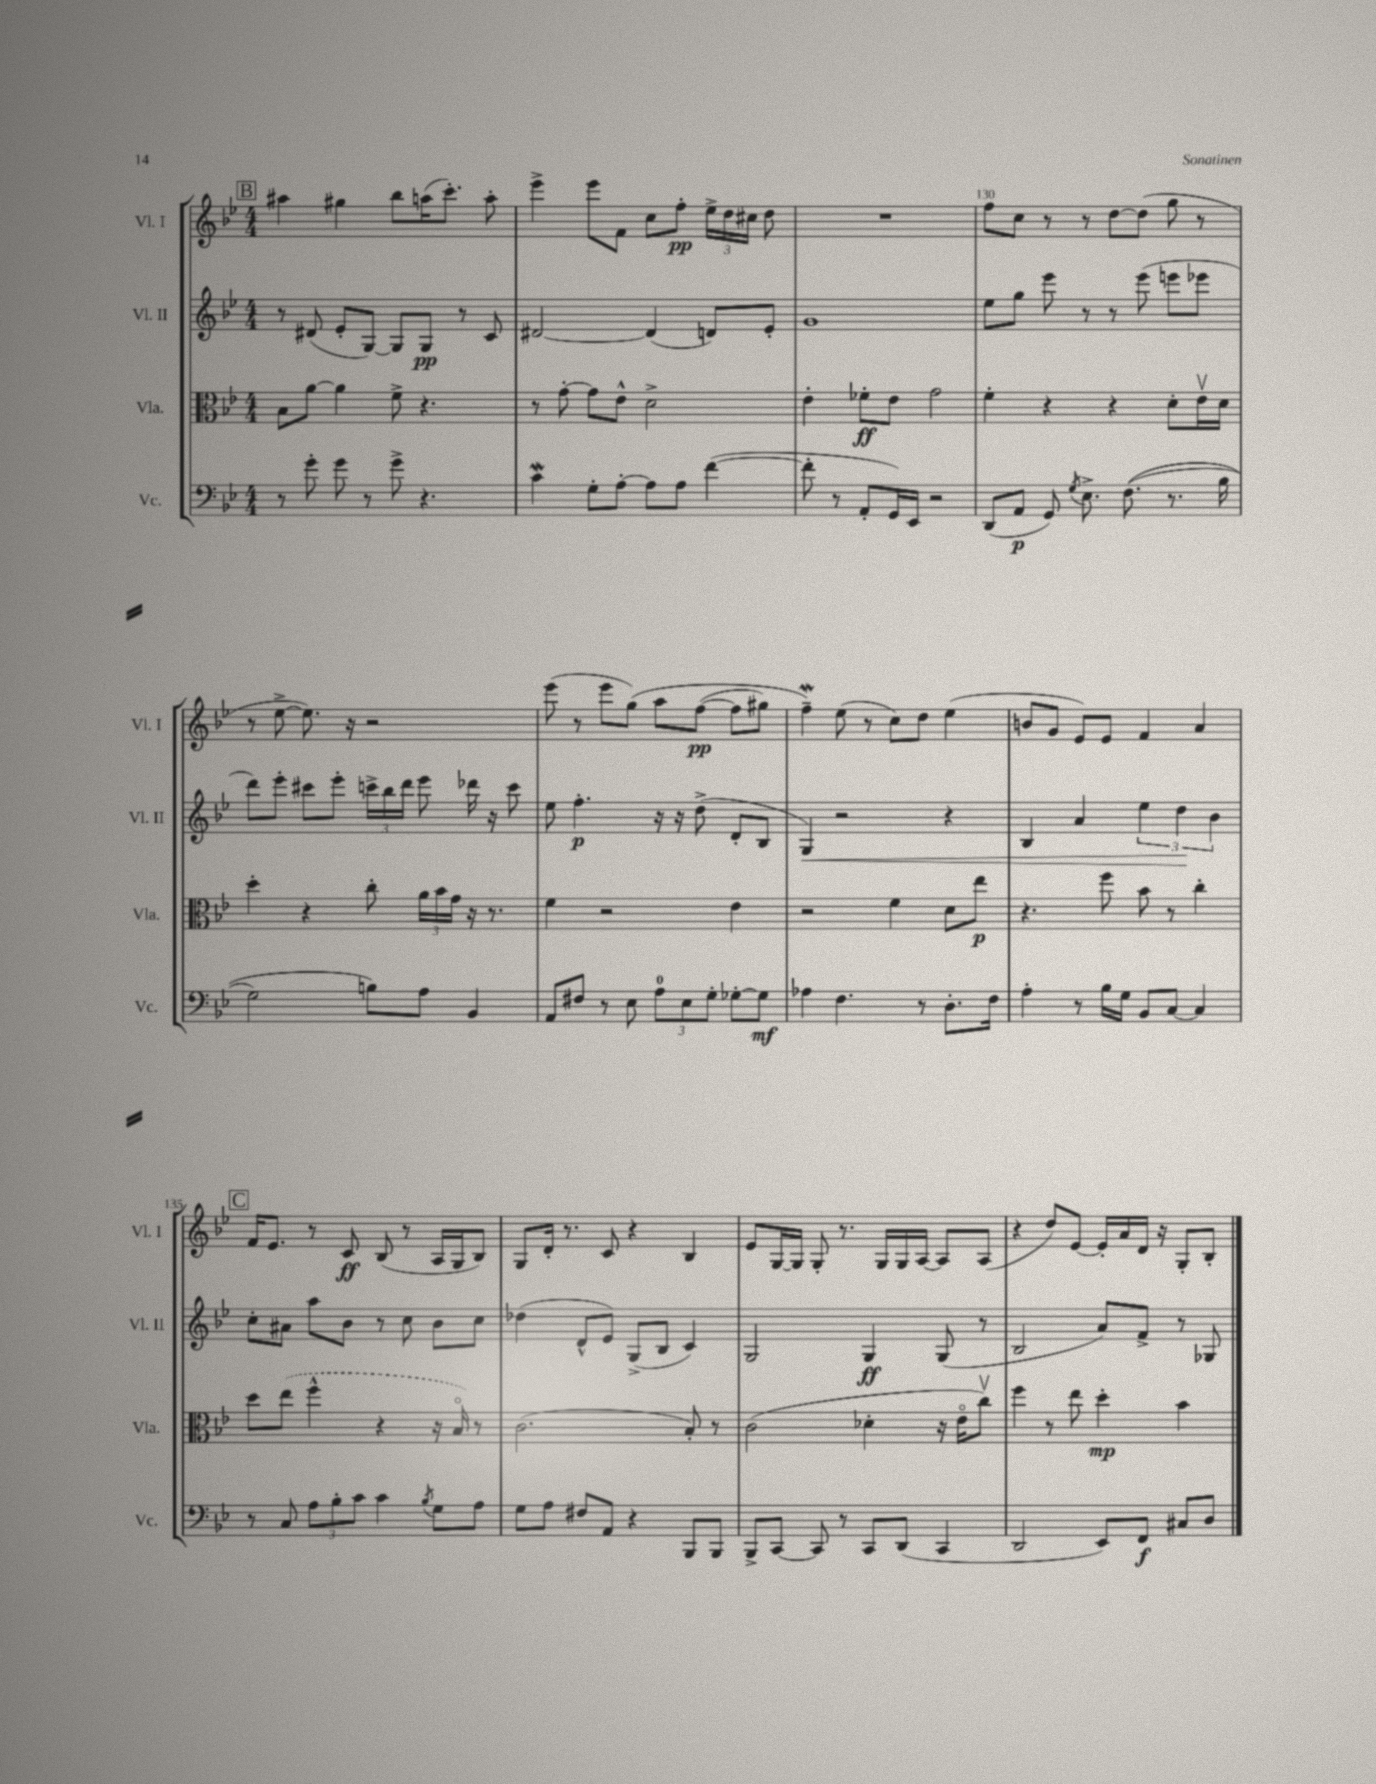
<<
\new StaffGroup <<
\new Staff = "s0" \with { instrumentName = "Vl. I" shortInstrumentName = "Vl. I" } {
    \clef treble \key bes \major \numericTimeSignature \time 4/4
    \autoBeamOff \mark \markup { \box "B" } ais''4 gis''4 bes''8[ a''16( c'''8.]-.) a''8-. |
    ees'''4-> ees'''8[ f'8] c''8[ f''8]-.\pp \tuplet 3/2 { ees''16[-> d''16 cis''16] } d''8 |
    R1 |
    f''8[ c''8] r8 r8 d''8[~ d''8]( g''8 r8 |
    r8 ees''8~-> ees''8.) r16 r2 |
    ees'''8( r8 ees'''8[ g''8])\( a''8[ f''8]~\pp( f''8[ gis''8]) |
    f''4--\mordent\) ees''8( r8 c''8[) d''8] ees''4( |
    b'8[ g'8] ees'8[) ees'8] f'4 a'4 |
    \mark \markup { \box "C" } f'16[ ees'8.] r8 c'8\ff bes8( r8 a16[ g16 bes8]) |
    g8[ d'16]-. r8. c'8 r4 bes4 |
    ees'8[ g16~ g16] g8-. r8. g16[ g16 a16]~ a8[ a8]( |
    r4 d''8[) ees'8]~ ees'16[-. a'16 d'16] r16 g8[-. bes8]-. \bar "|." |
}
\new Staff = "s1" \with { instrumentName = "Vl. II" shortInstrumentName = "Vl. II" } {
    \clef treble \key bes \major \numericTimeSignature \time 4/4
    \autoBeamOff \mark \markup { \box "B" } r8 dis'8( ees'8[-. g8]~) g8[ g8]\pp r8 c'8 |
    dis'2~ dis'4( d'8[) ees'8]-. |
    g'1 |
    ees''8[ g''8] ees'''8 r8 r8 ees'''8( e'''8[ ees'''8] |
    d'''8[) ees'''8]-. cis'''8[ ees'''8]-. \tuplet 3/2 { c'''16[-> bes''16 d'''16] } ees'''8 des'''16 r16 c'''8 |
    ees''8 f''4.-.\p r16 r16 d''8->( d'8[-. bes8] |
    g4\<) r2 r4 |
    bes4 a'4 \tuplet 3/2 { ees''4 d''4\! bes'4 } |
    \mark \markup { \box "C" } c''8[-. ais'8] a''8[ bes'8] r8 c''8 bes'8[ c''8] |
    des''4( d'8[-^ ees'8]) g8[->( bes8] c'4) |
    g2 g4\ff g8( r8 |
    bes2 a'8[) f'8]-> r8 ges8 \bar "|." |
}
\new Staff = "s2" \with { instrumentName = "Vla." shortInstrumentName = "Vla." } {
    \clef alto \key bes \major \numericTimeSignature \time 4/4
    \autoBeamOff \mark \markup { \box "B" } bes8[ a'8]~ a'4 f'8-> r4. |
    r8 g'8~-. g'8[ ees'8]-^ d'2-> |
    ees'4-. fes'8[-.\ff ees'8] g'2 |
    f'4-. r4 r4 d'8[-. ees'16\upbow d'16] |
    d''4-. r4 c''8-. \tuplet 3/2 { a'16[ bes'16 g'16] } r16 r8. |
    f'4 r2 ees'4 |
    r2 f'4 d'8[ ees''8]\p |
    r4. f''8 bes'8 r8 c''4-. |
    \mark \markup { \box "C" } d''8[ \once \slurDashed ees''8]( f''4-^ r4 r16 bes16\flageolet) r8 |
    c'2.( bes8-.) r8 |
    c'2( des'4-. r16 ees'16[\flageolet c''8]\upbow) |
    f''4 r8 ees''8 d''4-.\mp bes'4 \bar "|." |
}
\new Staff = "s3" \with { instrumentName = "Vc." shortInstrumentName = "Vc." } {
    \clef bass \key bes \major \numericTimeSignature \time 4/4
    \autoBeamOff \mark \markup { \box "B" } r8 g'8-. g'8 r8 g'8-> r4. |
    c'4\mordent g8[-. a8]~-. a8[ a8] f'4~( |
    f'8-. r8 a,8[-. g,16) ees,16] r2 |
    d,8[( a,8]\p g,8) \acciaccatura { g8 } ees8.-> f8.(\( r8. bes16 |
    g2) b8[\) a8] bes,4 |
    a,8[ fis8] r8 ees8 \tuplet 3/2 { a8[-0 ees8 g8]-. } ges8[~-. ges8]\mf |
    aes4 f4. r8 d8.[-. f16] |
    a4-. r8 bes16[ g16] bes,8[ c8]~ c4 |
    \mark \markup { \box "C" } r8 c8 \tuplet 3/2 { a8[ bes8-. c'8] } c'4 \acciaccatura { bes8 } g8[ a8] |
    g8[ a8] fis8[ a,8] r4 bes,,8[ bes,,8] |
    bes,,8[-> c,8]~ c,8 r8 c,8[ d,8]( c,4 |
    d,2 ees,8[) f,8]\f cis8[ d8] \bar "|." |
}
>>
>>
\layout { \context { \Score currentBarNumber = #127 \override BarNumber.break-visibility = ##(#f #t #t) barNumberVisibility = #(every-nth-bar-number-visible 5) } }
